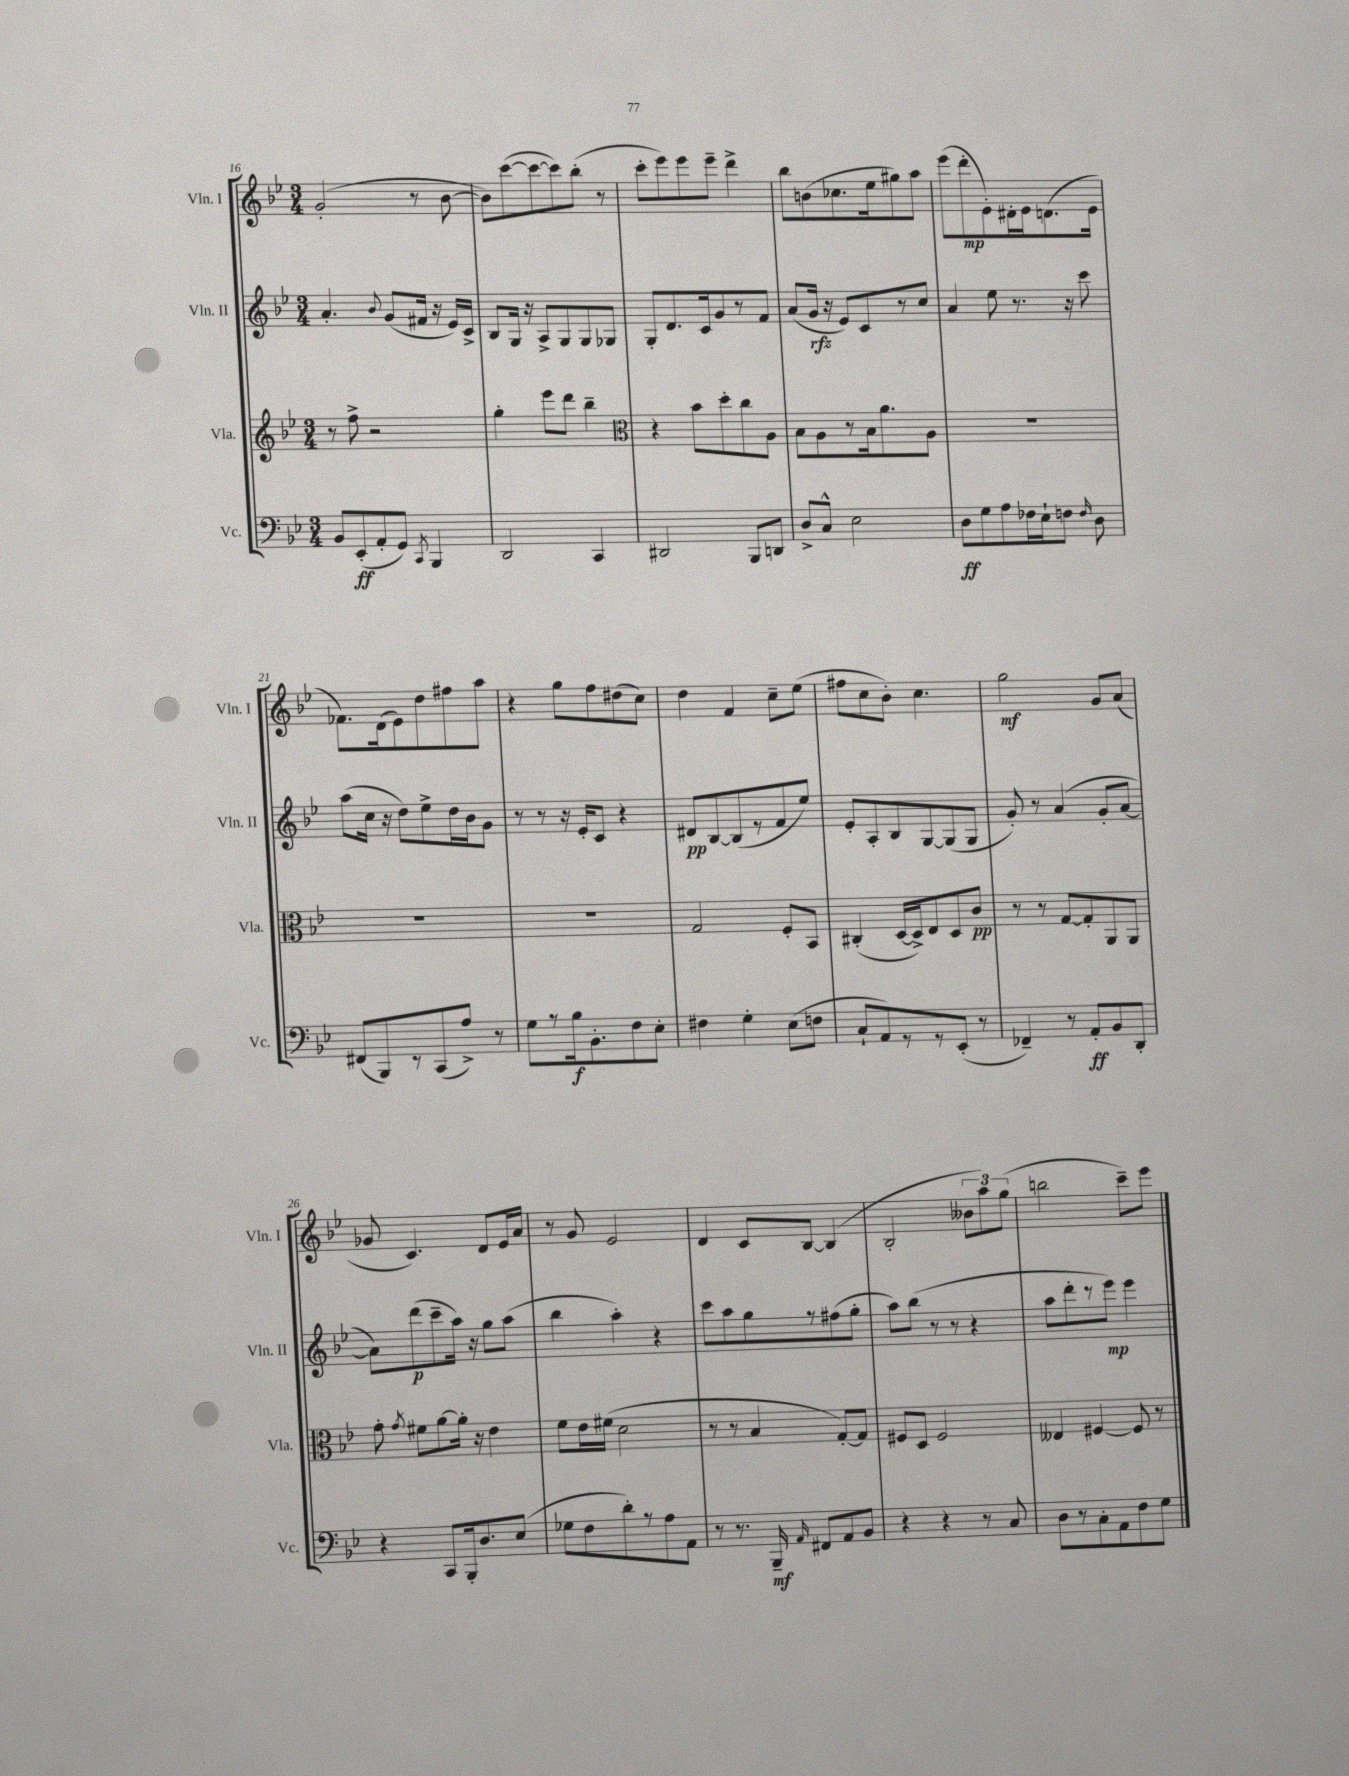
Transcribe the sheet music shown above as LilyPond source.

<<
\new StaffGroup <<
\new Staff = "s0" \with { instrumentName = "Vln. I" shortInstrumentName = "Vln. I" } {
    \clef treble \key bes \major \numericTimeSignature \time 3/4
    \autoBeamOff g'2-.( r8 bes'8~ |
    bes'8[) c'''8~( c'''8~ c'''8) bes''8]-.( r8 |
    c'''8[-. ees'''8) ees'''8 ees'''8]-- d'''4-> |
    bes''8[ b'8( ces''8. ees''16 gis''8) a''8] |
    ees'''8[( d'''8-.\mp ees'8-.) dis'16-. ees'16 d'8.( ees'16] |
    fes'8.[) d'16( ees'8) d''8 fis''8 a''8] |
    r4 g''8[ f''8 dis''8( c''8]) |
    d''4 f'4 c''8[-- ees''8]( |
    fis''8[ c''8 bes'8]-.) c''4. |
    g''2\mf g'8[ a'8]( |
    ges'8 c'4.) d'8[ ees'16 a'16] |
    r8 g'8 ees'2 |
    d'4 c'8[ bes8]~ bes4( |
    bes2-. \tuplet 3/2 { beses'8[ a''8) g''8]( } |
    b''2 c'''8[--) ees'''8] \bar "|." |
}
\new Staff = "s1" \with { instrumentName = "Vln. II" shortInstrumentName = "Vln. II" } {
    \clef treble \key bes \major \numericTimeSignature \time 3/4
    \autoBeamOff a'4.-. \appoggiatura { bes'8 } g'8[( fis'16] r16 ees'16[) c'16]-> |
    bes8[ g16] r16 a8[-> g8 g8 ges8] |
    g8[-. d'8. c'16 g'8 r8 f'8] |
    a'8[( g'16]\rfz r16 ees'8[) c'8 r8 c''8] |
    a'4 ees''8 r8. r16 c'''8 |
    a''8[( c''16] r16 d''8[) ees''8-> d''16 bes'16 g'8] |
    r8 r8 r16 ees'16[-. c'8] r4 |
    dis'8[\pp bes8~ bes8( r8 f'8 ees''8]) |
    ees'8[-. a8-. bes8 g8~ g8( g8] |
    g'8-.) r8 a'4( g'8[-. a'8]~ |
    a'8[) d'''8\p( c'''8-- a''16]) r16 g''8[ a''8]( |
    bes''4 a''4-.) r4 |
    c'''8[ a''8 g''8 r8 fis''8( g''8]-. |
    a''8[) bes''8]( r8 r8 r4 |
    a''8[ d'''8-. r8 ees'''8]\mp) ees'''4 \bar "|." |
}
\new Staff = "s2" \with { instrumentName = "Vla." shortInstrumentName = "Vla." } {
    \clef treble \key bes \major \numericTimeSignature \time 3/4
    \autoBeamOff r8 f''8-> r2 |
    g''4-. ees'''8[ d'''8] bes''4-- |
    \clef alto r4 bes'8[ d''8-. c''8 a8] |
    bes8[ a8 r8 bes16 a'8. a8] |
    R2. |
    R2. |
    R2. |
    g2 f8[-. bes,8] |
    cis4-.( d16[~ d16->) ees8 d8 c'8]\pp |
    r8 r8 g8[~ g8-. a,8 a,8] |
    g'8-. \acciaccatura { g'8 } fis'8[ a'8~ a'16]-. r16 ees'4 |
    f'8[ ees'16 fis'16]( d'2 |
    r8 r8 bes4 g8[~-.) g8] |
    fis8[ d8] fis2 |
    eeses4 fis4~ fis8 r8 \bar "|." |
}
\new Staff = "s3" \with { instrumentName = "Vc." shortInstrumentName = "Vc." } {
    \clef bass \key bes \major \numericTimeSignature \time 3/4
    \autoBeamOff bes,8[ ees,8-.\ff( a,8-. g,8]) \acciaccatura { c,8 } bes,,4 |
    d,2 c,4 |
    dis,2 bes,,8[ d,8] |
    d8[-> c8]-^ ees2 |
    d8[\ff g8 a8 fes16 ees16-! f8] \grace { f16 } d8 |
    fis,8[( bes,,8) r8 c,8( a8]->) r8 |
    g8[ r8 bes16\f bes,8.-. f8 ees8]-. |
    fis4 g4-. ees8[( f8] |
    c8[-! a,8) r8 r8 ees,8]-.( r8 |
    fes,4--) r8 a,8[-.\ff bes,8 d,8]-. |
    r4 c,8[ bes,,16-. d8. ees8]( |
    ges8[ f8 d'8-.) r8 a8 a,8] |
    r8 r8. bes,,16--\mf \grace { a,16 } fis,8[ a,8 bes,8] |
    r4 r4 r8 c8 |
    d8[ r8 c8-. a,8 f8 g8] \bar "|." |
}
>>
>>
\layout { \context { \Score currentBarNumber = #16 } }
